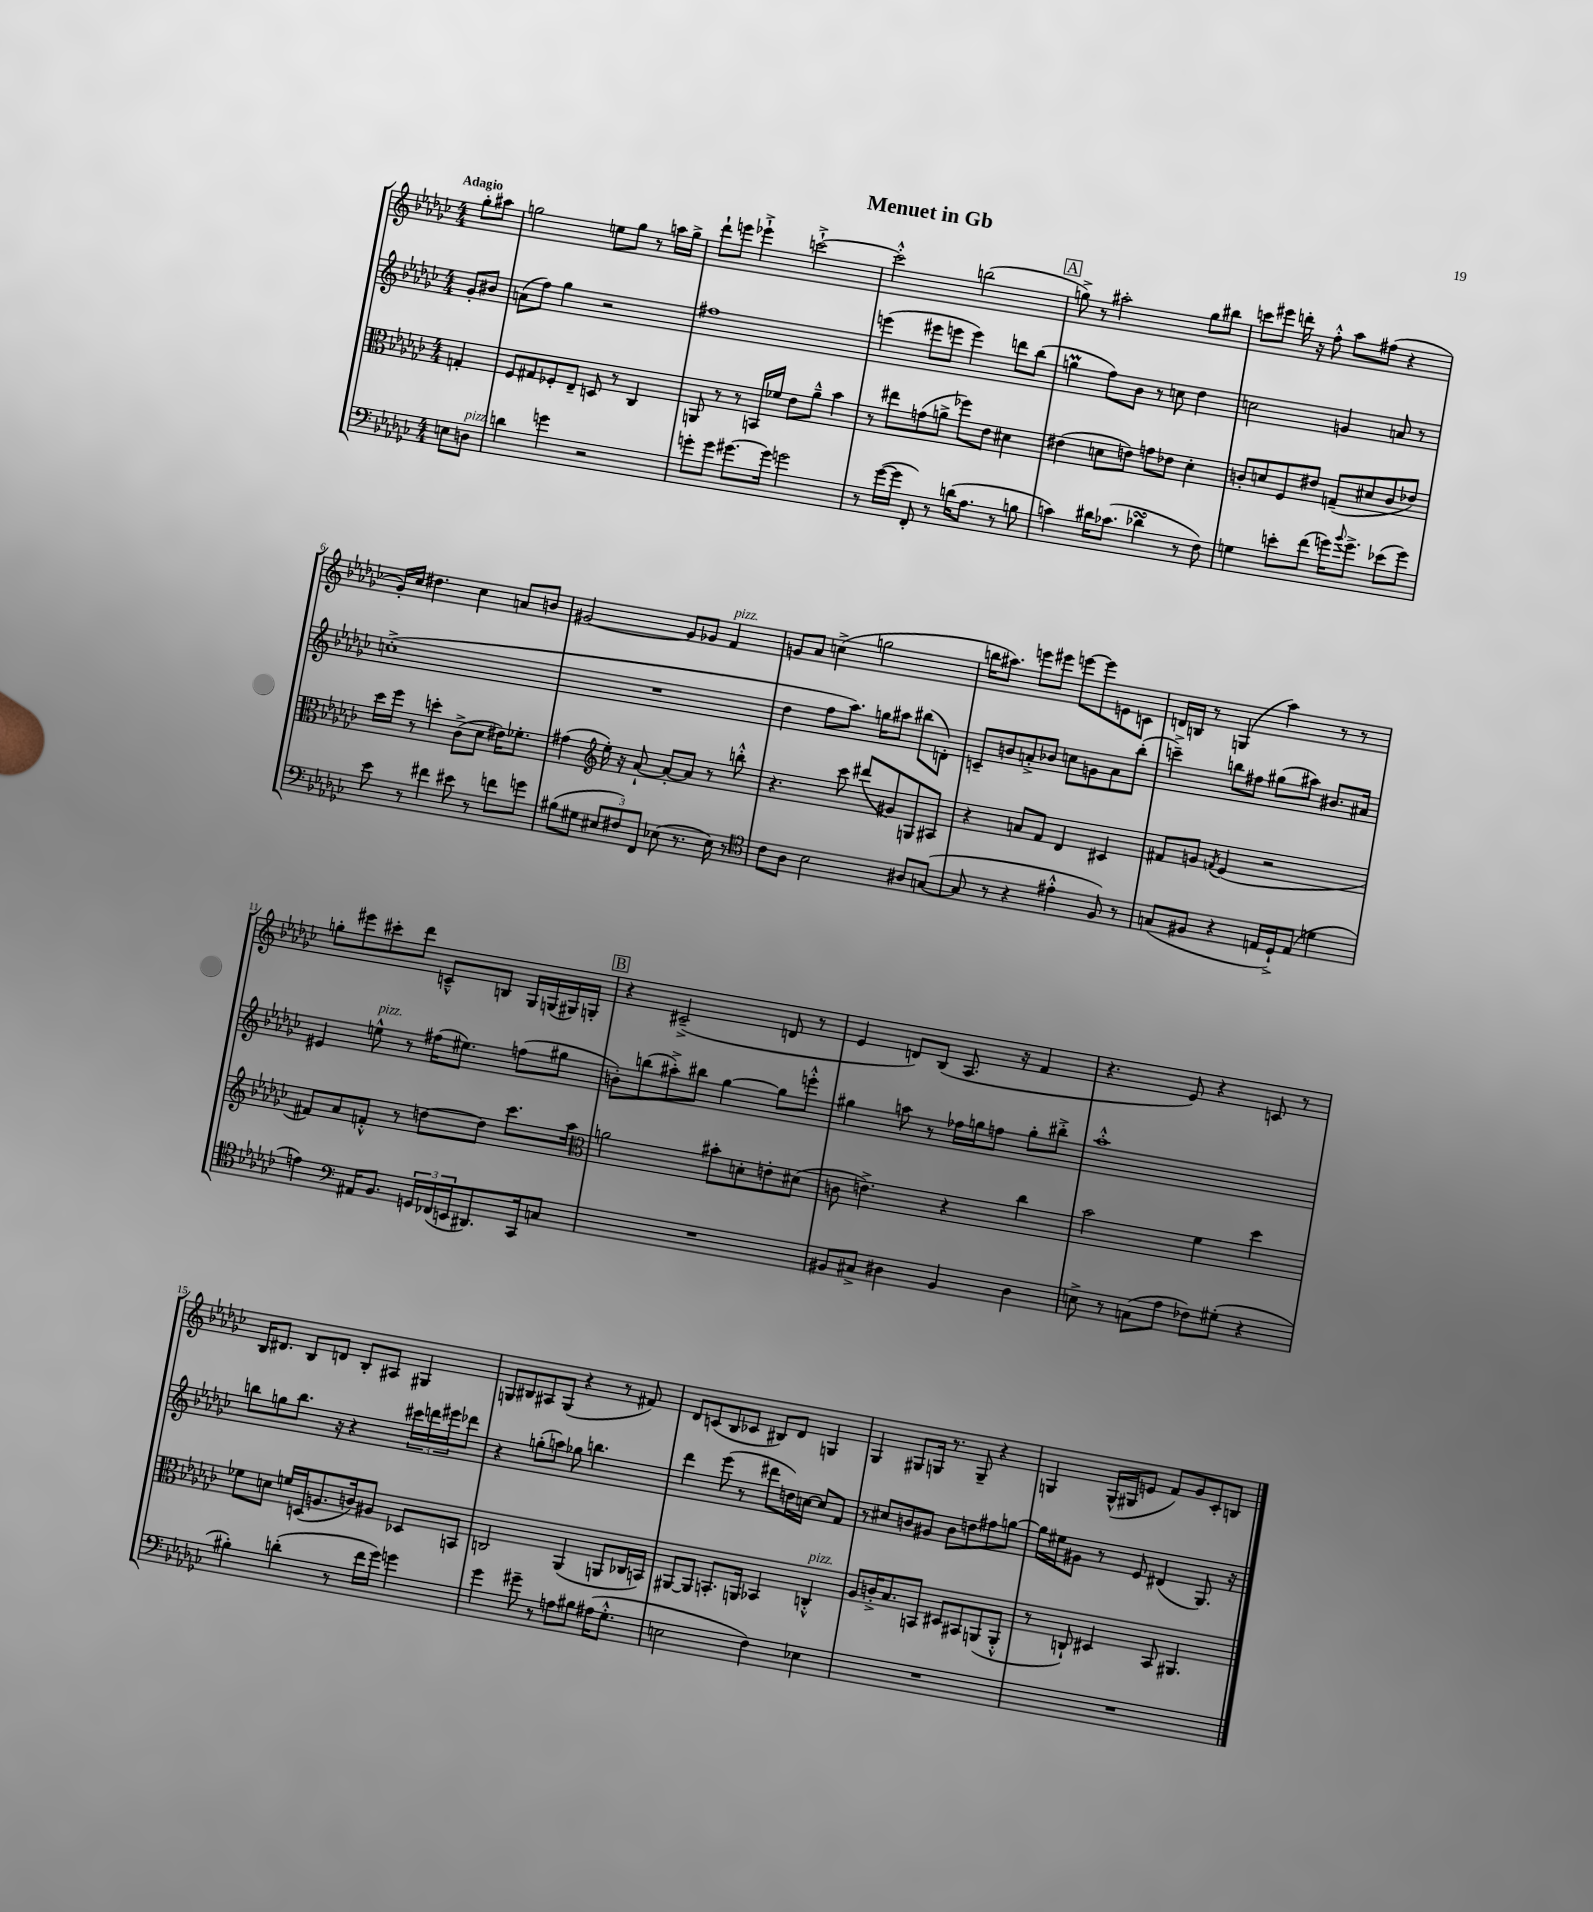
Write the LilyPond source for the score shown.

\header { title = "Menuet in Gb" }
<<
\new StaffGroup <<
\new Staff = "s0" {
    \clef treble \key ges \major \numericTimeSignature \time 4/4 \partial 4 \tempo "Adagio"
    ges''8-. ais''8 |
    g''2 e''8 g''8 r8 a''16 g''16-> |
    des'''8-! e'''8 ees'''4-!-> c'''2~-!-> |
    c'''2-.-^ b''2( |
    \mark \markup { \box "A" } g''8->) r8 ais''2-. g''8 bis''8 |
    c'''8 eis'''8 d'''16-. r16 f''8-.-^ aes''8 fis''8( r4 |
    ges'16-.) ces''16 dis''4. ces''4 a'8 b'8 |
    gis'2~ gis'8 ges'8 f'4^\markup { \italic "pizz." } |
    g'8 aes'8 c''4->( g''2 |
    b''16 ais''8.) e'''8 eis'''8 e'''8~ e'''8 e'8 c'8 |
    d'16 b16 r8 g4( aes''4) r8 r8 |
    g''8-. eis'''8 cis'''8-. des'''8 c'8---^ b8 ges16 g16( gis16) g16-. |
    \mark \markup { \box "B" } r4 cis'2--->( d'8 r8 |
    ees'4 d'8) bes8( aes8. r16 f'4 |
    r4. ees'8) r4 c'8 r8 |
    bes16 dis'8. bes8 d'8 bes8-. ais8 gis4 |
    g8 bis8 ais8 g8( r4 r8 fis'8) |
    des'8 c'8( bes8 ces'8 bis8) des'8 g4 |
    ges4 gis8 g16 r8. g8-- r4 |
    g4 g16-^( gis16 e'8 f'8) ges'8 ces'8-. b8 \bar "|." |
}
\new Staff = "s1" {
    \clef treble \key ges \major \numericTimeSignature \time 4/4 \partial 4
    ges'8-. bis'8 |
    a'8( f''8) ges''4 r2 |
    fis''1 |
    e'''4( eis'''8 e'''8 e'''4) d'''8 bes''8( |
    \mark \markup { \box "A" } g''4\prall f''8) bes'8 r8 c''8 des''4 |
    c''2 g'4 a'8 r8 |
    c''1-.->( |
    R1 |
    des''4 f''8 aes''8.) g''16 ais''8 bis''8( d'8-.) |
    c'8-- b'8 a'8-.-> bes'8 c''8 g'8 a'8 bes''8-.( |
    c'''4--->) b''8 fis''8 gis''8( ais''8) bis'8. ais'16 |
    eis'4 e''8-^^\markup { \italic "pizz." } r8 fis''16( eis''8.) f''8( gis''8 |
    \mark \markup { \box "B" } b'8-.) b''8( ais''8-.->) bis''8 ges''4~ ges''8 e'''8-.-^ |
    gis''4 a''8 r8 fes''16 g''16 f''8 g''8-. bis''8-.-> |
    aes''1-.-^ |
    b''8 g''8 b''8. r16 r4 \tuplet 3/2 { cis'''16 d'''16 eis'''16 } des'''8 |
    r4 g''8-.( a''8) ges''8 b''4. |
    des'''4 ees'''8( r8 dis'''8 d''16) c''16~ c''8 f'8 |
    r8 cis''8 b'8 gis'8 b'8 d''8 fis''8 g''8~ |
    g''16 eis''16 gis'8 r8 ees'8 dis'4( ges8.) r16 \bar "|." |
}
\new Staff = "s2" {
    \clef alto \key ges \major \numericTimeSignature \time 4/4 \partial 4
    g4-. |
    f8 gis8 fes8-. ees8-- d8 r8 ces4 |
    a,8 r8 r8 b,16 fes'16 ees'8 aes'8---^ bes'4 |
    r8 eis''8 g'8( a'8-> fes''8) ees'8 dis'4 |
    \mark \markup { \box "A" } eis'4( d'8 e'8) g'8 ees'8 d'4-. |
    c'8-. d'8 f8 eis'8 g8--( dis'8 c'8 ees'8) |
    des''16 f''16 r8 d''4-. ces'8->( des'8 eis'16) fes'8.-. |
    gis'4( \clef treble ees''16-.) r16 aes'8~-! aes'8~-. aes'8 r8 b''8-.-^ |
    r4. ces'''8 dis'''8( gis'8) g8 ais8 |
    r4 a'8 f'8 des'4 cis'4 |
    fis'8 g'8 \acciaccatura { f'8 } ees'4( r2 |
    fis'8) aes'8 f'8-.-^ r8 d''8~ d''8 ces'''8. aes''16 |
    \mark \markup { \box "B" } \clef alto a'2 bis'8-. d'8-. e'8-. dis'8( |
    c'8 e'4.->) r4 ces''4 |
    bes'2 f'4 des''4 |
    fes'8 d'8 f'16 d16( a8. c'16) ais8 des8 b,8 |
    c2 aes,4( a,8 ces16 b,16) |
    ais,8~ ais,8 b,8.-. a,16 bes,4 c4-.-^^\markup { \italic "pizz." } |
    aes8 c'16-.-> bes8. b,8 dis8 bis,8 a,8( a,8-.-^ |
    r8 c8-!) dis4 bes,8 ais,4. \bar "|." |
}
\new Staff = "s3" {
    \clef bass \key ges \major \numericTimeSignature \time 4/4 \partial 4
    e8 d8^\markup { \italic "pizz." } |
    d'4 g'4 r2 |
    g'8-. g'8 gis'8.~ gis'16 g'2 |
    r8 ges'16~( ges'16 f,8-.) r8 d'16( aes8. r8 b8 |
    \mark \markup { \box "A" } c'4) dis'16 ces'8.( des'4\turn r8 f8) |
    g4 e'8-. f'8( g'16) \appoggiatura { bes'8 } g'8.-> ees'8( g'8) |
    ees'8 r8 fis'4 eis'8 r8 f'8 g'8 |
    bis8( gis8 \tuplet 3/2 { eis8 fis8) f,8 } ees8( r8. ees16) r8 |
    \clef tenor ces'8 aes8 bes2 ais8 g8~( |
    g8 r8 r4 eis'4-.-^ f8) r8 |
    g8( fis8 r4 e16 des16-!->) e8( d'4 |
    e'4) \clef bass ais,16 bes,8. \tuplet 3/2 { g,16 fes,16( e,16 } dis,8.) ces,16 c8 |
    \mark \markup { \box "B" } R1 |
    bis,8 cis8-> dis4 bis,4 dis4 |
    e8-> r8 c8( aes8 fes8) gis8-.( r4 |
    bis4-.) d'4-.( r8 f'16 ges'16) g'4 |
    ges'4 gis'8-- r8 a8 bis8 ais16( ges8.-.-^ |
    e2 f4) ees4 |
    R1 |
    R1 \bar "|." |
}
>>
>>
